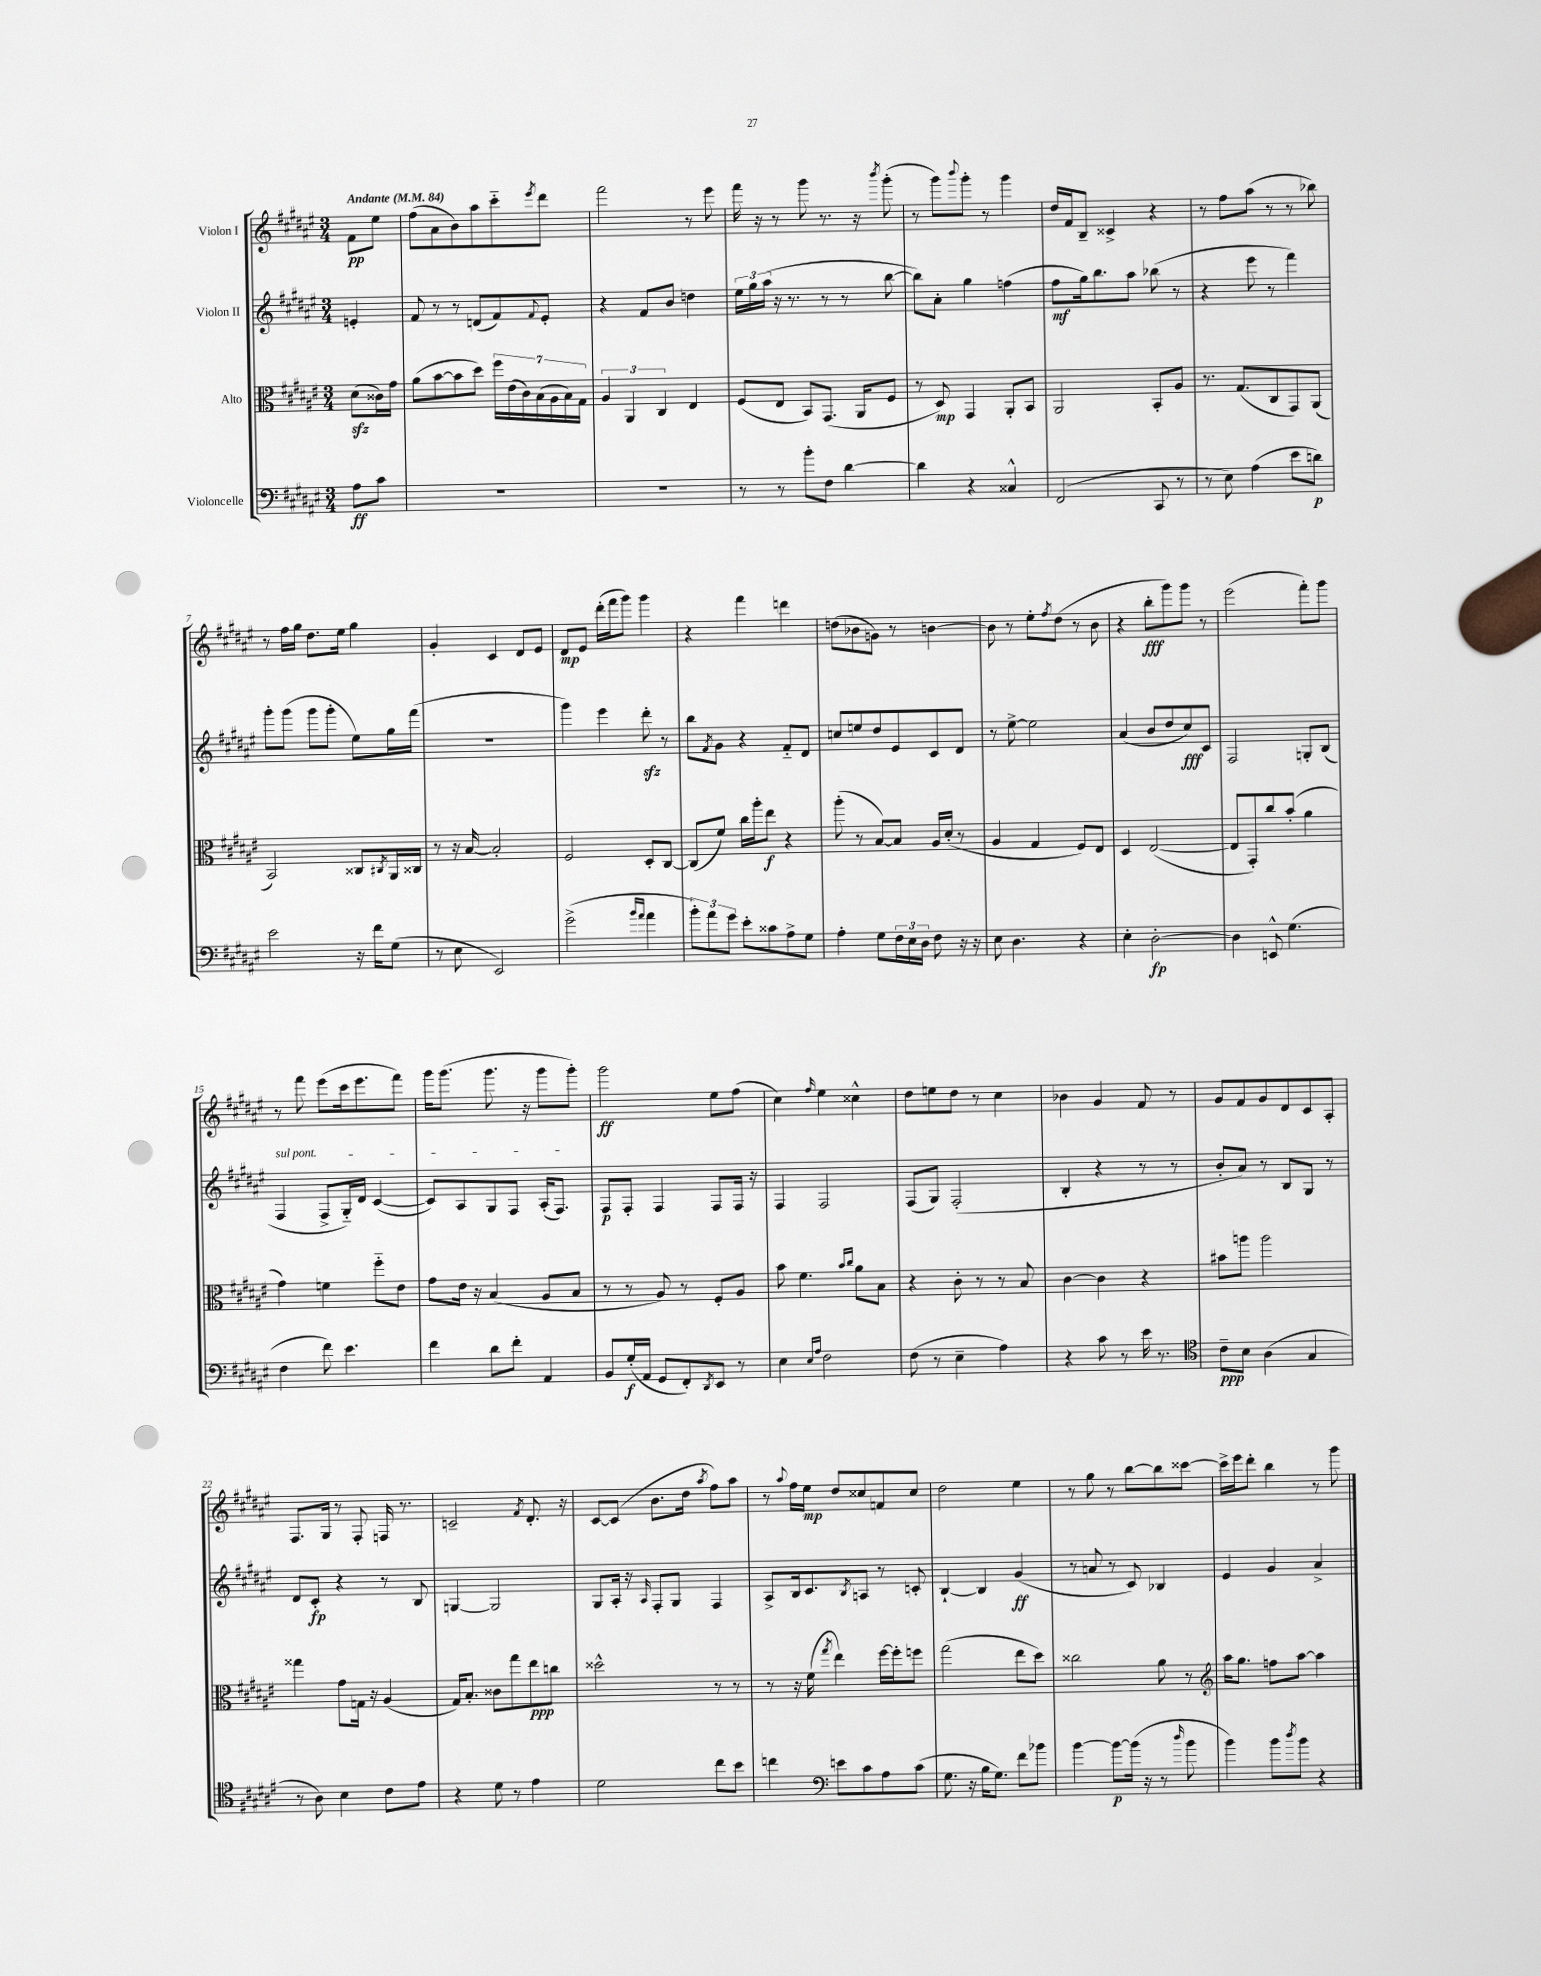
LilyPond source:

<<
\new StaffGroup <<
\new Staff = "s0" \with { instrumentName = "Violon I" } {
    \clef treble \key fis \major \numericTimeSignature \time 3/4 \partial 4 \tempo "Andante" 4 = 84
    fis'8\pp eis''8 |
    fis''8( ais'8 b'8) ais''8 cis'''8-_ \acciaccatura { eis'''8 } dis'''8 |
    fis'''2 r8 eis'''8 |
    fis'''16 r16 r8 gis'''8 r8. r16 \acciaccatura { b'''8 } gis'''8-.( |
    r8 gis'''8) \appoggiatura { b'''8 } gis'''8-. r8 gis'''4 |
    dis''16 fis'16 b8-- cisis'4-> r4 |
    r8 fis''8 ais''8( r8 r8 bes''8) |
    r8 fis''16 gis''16 dis''8. eis''16 gis''4 |
    gis'4-. cis'4 dis'8 eis'8 |
    dis'8\mp eis'8 dis'''16-.( fis'''16 gis'''8) gis'''4 |
    r4 fis'''4 d'''4 |
    d''8( bes'8 g'8) r8 b'4~ |
    b'8 r8 eis''8-. \acciaccatura { fis''8 } dis''8( r8 b'8 |
    r4 b''8-.\fff gis'''8) gis'''8 r8 |
    eis'''2( fis'''8-.) gis'''8 |
    r8 fis'''8 eis'''8( cis'''16 eis'''8. fis'''8) |
    gis'''16 gis'''8.( gis'''8. r16 gis'''8 gis'''8-.) |
    gis'''2\ff eis''8 fis''8( |
    cis''4) \grace { fis''16 } eis''4 cisis''4-^ |
    dis''8 e''8 dis''8 r8 cis''4 |
    bes'4 gis'4 fis'8 r8 |
    gis'8 fis'8 gis'8 dis'8 cis'8 ais8-. |
    fis8. gis16 r8 fis8-. f16 r8. |
    c'2-- \acciaccatura { fis'8 } dis'8.-. r16 |
    cis'8~ cis'8( b'8. dis''16 \acciaccatura { ais''8 } fis''8) ais''8 |
    r8 \appoggiatura { ais''8 } fis''16 eis''16\mp dis''8 cisis''8 f'8 cisis''8 |
    dis''2 eis''4 |
    r8 gis''8 r8 b''8~ b''8 cisis'''8~ |
    cisis'''16-> eis'''16 dis'''8-. b''4 r8 gis'''8 \bar "|." |
}
\new Staff = "s1" \with { instrumentName = "Violon II" } {
    \clef treble \key fis \major \numericTimeSignature \time 3/4 \partial 4
    e'4-. |
    fis'8 r8 r8 d'8( fis'8) \appoggiatura { fis'8 } eis'8-. |
    r4 fis'8 b'8 d''4 |
    \tuplet 3/2 { eis''16 gis''16 ais''16( } r16 r8. r8 r8 b''8~ |
    b''8) ais'8-. gis''4 f''4( |
    fis''8\mf gis''16) b''8. ais''8 bes''8( r8 |
    r4 eis'''8 r8 fis'''4) |
    gis'''8-. gis'''8( gis'''8 gis'''8-. eis''8) gis''16 fis'''16( |
    R2. |
    gis'''4) eis'''4 dis'''8-.\sfz r8 |
    b''8 \acciaccatura { fis'8 } gis'8 r4 fis'8-_ dis'8 |
    c''8 e''8 dis''8 eis'8 cis'8 dis'8 |
    r8 eis''8~-> eis''2 |
    ais'4( b'8 dis''8 cis''8\fff) cis'8 |
    fis2 g8-. b8( |
    \once \override TextSpanner.bound-details.left.text = \markup { \italic "sul pont." } fis4\startTextSpan fis8-> gis16-_) dis'16 cis'4~( |
    cis'8) ais8 gis8 fis8 ais16-.( fis8.\stopTextSpan) |
    fis8\p fis8-. fis4 fis8 fis16 r16 |
    fis4 fis2 |
    fis8( gis8) fis2-.( |
    b4-. r4 r8 r8 |
    b'8-. ais'8) r8 b8 gis8 r8 |
    dis'8 cis'8-.\fp r4 r8 b8 |
    g4~ g2 |
    gis8 ais16-. r16 \grace { ais16 } fis8-. gis8 fis4 |
    ais8-> b16 cis'8. \acciaccatura { b8 } a8 r8 c'8-. |
    b4~-! b4 gis'4\ff( |
    r8 a'8 r8 cis'8) bes4 |
    eis'4 gis'4 ais'4-> \bar "|." |
}
\new Staff = "s2" \with { instrumentName = "Alto" } {
    \clef alto \key fis \major \numericTimeSignature \time 3/4 \partial 4
    dis'8\sfz( cisis'16) gis'16 |
    ais'8( b'8~ b'8 dis''8) \tuplet 7/4 { fis''16 eis'16( cis'16) b16( ais16 b16) gis16 } |
    \tuplet 3/2 { ais4 ais,4 cis4 } eis4 |
    fis8( eis8 b,8) gis,8.( ais,16 fis8 |
    r8 dis8\mp) gis,4 ais,8-. b,8 |
    ais,2 b,8-. ais8 |
    r8. gis8.( cis8 gis,8) ais,8( |
    b,2) cisis8 \acciaccatura { cis8 } ais,16 cisis16 |
    r8 r16 b16~ b2-. |
    fis2 dis8-. cis8~ |
    cis8( fis'8) cis''16 ais''16-. eis''8\f r4 |
    ais''8-.( r8 b8~) b8 ais16 dis'16-.( r8 |
    ais4 gis4 fis8) eis8 |
    dis4 eis2~( |
    eis8 gis,8-.) cis''8 b'8-.( ais'4 |
    gis'4) f'4 fis''8-_ eis'8 |
    gis'8 eis'16 r16 b4( ais8 b8 |
    r8 r8 ais8) r8 fis8-. ais8 |
    b'8 fis'4. \grace { b'16 cis''16 } ais'8 b8 |
    r4 cis'8-. r8 r8 b8 |
    cis'4~ cis'4 r4 |
    bis'8 a''8 a''2 |
    gisis''4 gis'8 g16 r16 ais4( |
    gis16) b8.-. cisis'8 gis''8 eis''8\ppp c''8 |
    disis''2-^ r8 r8 |
    r8 r16 fis'16( \acciaccatura { gis''8 } eis''4) fis''16~ fis''16-. f''8 |
    gis''2( eis''8 dis''8) |
    cisis''2 ais'8 r8 |
    \clef treble ais''16 gis''8. f''8 ais''8~ ais''4 \bar "|." |
}
\new Staff = "s3" \with { instrumentName = "Violoncelle" } {
    \clef bass \key fis \major \numericTimeSignature \time 3/4 \partial 4
    ais8\ff cis'8 |
    R2. |
    R2. |
    r8 r8 b'8-. fis8 dis'4~ |
    dis'4 r4 cisis4-^ |
    fis,2( cis,8 r8 |
    r8 eis8) ais4( eis'8 d'8\p) |
    eis'2 r16 fis'16 gis8( |
    r8 eis8 eis,2) |
    gis'2->( \grace { b'16 ais'16 } ais'4 |
    \tuplet 3/2 { b'8-.) ais'8 gis'8 } eis'8-. cisis'8 ais8-> gis8 |
    ais4-. gis8 \tuplet 3/2 { fis16 eis16 dis16 } fis8 r16 r16 |
    eis8 dis4. r4 |
    eis4-. dis2~-.\fp |
    dis4 e,8-^ gis4.( |
    fis4 fis'8) eis'4. |
    fis'4 dis'8 fis'8-. ais,4 |
    b,8 gis16-.\f( ais,16 gis,8 fis,8-.) \acciaccatura { dis,8 } eis,8 r8 |
    eis4 \grace { eis16 ais16 } fis2 |
    fis8( r8 eis4-- ais4) |
    r4 cis'8 r8 eis'16 r8. |
    \clef tenor cis'8--\ppp b8 ais4( gis4 |
    r8 ais8) b4 cis'8 eis'8 |
    r4 dis'8 r8 eis'4 |
    dis'2 cis''8 b'8 |
    c''4 \clef bass e'8 cis'8 ais8 cis'8( |
    gis8. r16 b16 gis8.) fis'8 bes'8 |
    b'4~ b'8~\p b'16( r16 r8 \grace { dis''16 } b'8 |
    b'4) b'8 \acciaccatura { dis''8 } b'8 r4 \bar "|." |
}
>>
>>
